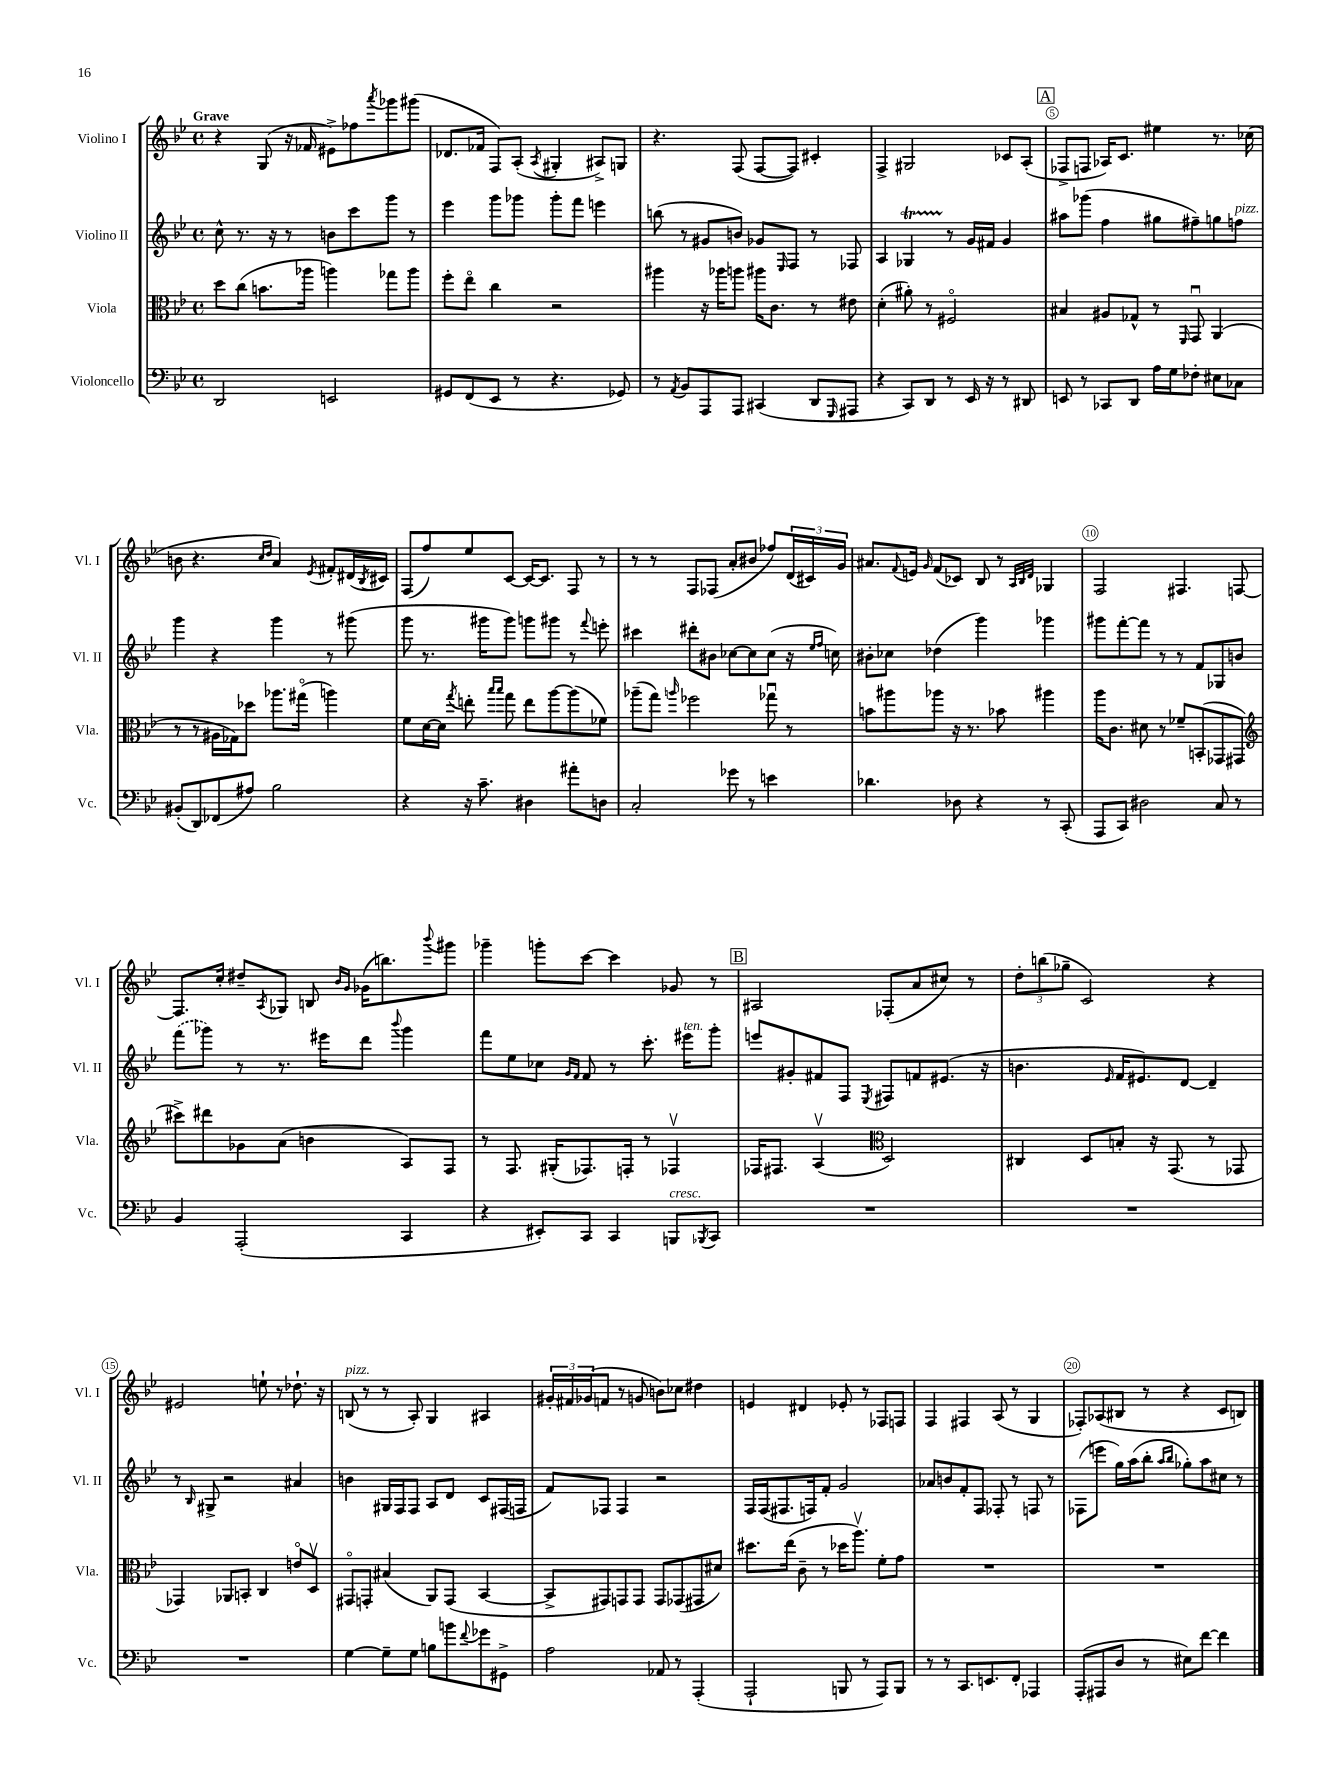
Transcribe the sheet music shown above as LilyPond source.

<<
\new StaffGroup <<
\new Staff = "s0" \with { instrumentName = "Violino I" shortInstrumentName = "Vl. I" } {
    \clef treble \key bes \major \defaultTimeSignature \time 4/4 \tempo "Grave"
    r4 g8( r16 fes'16 eis'8->) fes''8 \acciaccatura { a'''8 } ges'''8 gis'''8( |
    des'8. fes'16 f8) a8-.( \acciaccatura { a8 } gis4-. ais8->) g8 |
    r4. f8( f8~ f8) cis'4-. |
    f4-> gis2 ces'8 a8-.( |
    \mark \markup { \box "A" } fes8-> f8 aes16) c'8. eis''4 r8. ces''16( |
    b'8 r4. \grace { c''16 d''16 } a'4) \acciaccatura { ees'8 } fis'8-. dis'16( \acciaccatura { bes8 } cis'16) |
    f8( f''8) ees''8 c'8~ c'16~ c'8. f8 r8 |
    r8 r8 f8 fes8( a'8-. bis'8 fes''8) \tuplet 3/2 { d'16( cis'16) g'16 } |
    ais'8. \appoggiatura { f'8 } e'16 \grace { g'16 } f'8( ces'8) bes8 r8 \grace { a32 bes32 d'32 } ges4 |
    f2 fis4. f8~ |
    f8. c''16-. dis''8-- \acciaccatura { a8 } ges8 b8 \grace { bes'16 g'16 } ges'16( b''8.) \appoggiatura { bes'''8 } gis'''8 |
    ges'''4-- g'''8-. c'''8~ c'''4 ges'8 r8 |
    \mark \markup { \box "B" } ais2 fes8-.( a'8 cis''8) r8 |
    \tuplet 3/2 { d''8-. b''8( ges''8-- } c'2) r4 |
    eis'2 e''8-! r8 des''8.-! r16 |
    b8^\markup { \italic "pizz." }( r8 r8 a8-.) g4 ais4 |
    \tuplet 3/2 { gis'16-. fis'16 ges'16( } f'8 r8 g'8 b'8) ces''8 dis''4 |
    e'4 dis'4 ees'8-. r8 fes8 f8 |
    f4 fis4 a8( r8 g4 |
    fes8-.) aes8( bis8 r8 r4 c'8 b8) \bar "|." |
}
\new Staff = "s1" \with { instrumentName = "Violino II" shortInstrumentName = "Vl. II" } {
    \clef treble \key bes \major \defaultTimeSignature \time 4/4
    c''8-^ r8. r16 r8 b'8 c'''8 g'''8 r8 |
    ees'''4 g'''8 ges'''8 ges'''8-. f'''8 e'''4 |
    b''8( r8 gis'8 b'8) ges'8 \grace { ees16 } f8 r8 fes8 |
    a4 ges4\startTrillSpan r8\stopTrillSpan g'16 fis'16 g'4 |
    \mark \markup { \box "A" } ais''8 ges'''8( f''4 gis''8 fis''8--) g''8 f''8^\markup { \italic "pizz." } |
    g'''4 r4 g'''4 r8 gis'''8( |
    g'''8 r8. gis'''16 gis'''8) g'''8 gis'''8 r8 \appoggiatura { f'''8 } e'''8-. |
    cis'''4 dis'''8-. bis'8 ces''8~ ces''8 ces''8( r16 \grace { ees''16 f''16 } c''16) |
    bis'8-. ces''8 des''4( g'''4) ges'''4 |
    gis'''8 f'''8~-. f'''8 r8 r8 f'8 ges8 b'8 |
    \once \slurDashed f'''8( ges'''8) r8 r8. eis'''16 d'''8 \appoggiatura { bes'''8 } ges'''4 |
    f'''8 ees''8 ces''8 \grace { g'16 f'16 } f'8 r8 c'''8.-. eis'''16^\markup { \italic "ten." } g'''8-. |
    \mark \markup { \box "B" } e'''8 gis'8-. fis'8 f8 \acciaccatura { ees8 } fis8 f'8 eis'8.( r16 |
    b'4. \grace { ees'16 } f'16 eis'8.) d'8~ d'4-- |
    r8 \grace { bes16 } gis8-> r2 ais'4 |
    b'4 gis16 f16 f8 a8 d'8 c'8 fis16( f16 |
    f'8) fes8 fes4 r2 |
    f16 f16( fis8. f16) f'8-. g'2 |
    aes'8 b'8 f'8-. f8 fes8-. r8 f8 r8 |
    fes8( e'''8 g''16) a''16( bes''8-. \grace { a''16 bes''16 } ges''8-.) a''8 cis''8 r8 \bar "|." |
}
\new Staff = "s2" \with { instrumentName = "Viola" shortInstrumentName = "Vla." } {
    \clef alto \key bes \major \defaultTimeSignature \time 4/4
    d''8 c''8( b'8. aes''16 a''4) ges''8 a''8 |
    f''8-. ees''8\flageolet c''4 r2 |
    ais''4 r16 aes''16 a''8 ais''16 c'8. r8 eis'8 |
    d'4-.( ais'8-.) r8 fis2\flageolet |
    \mark \markup { \box "A" } bis4 ais8 ges8-^ r8 \grace { f,16 } g,8\downbow a,4( |
    r8 r8 ais16 ges16) des''8 aes''8. gis''16\flageolet( a''4) |
    f'8 d'16~ d'16 \acciaccatura { g''8 } e''8-. \grace { bes''16 bes''16 } g''8 e''8 a''8~ a''8( fes'8) |
    aes''8--( g''8) \grace { a''16 } fes''2 ges''8\downbow r8 |
    b'8 ais''8 aes''8 r16 r8. bes'8 ais''4 |
    a''16 c'8. dis'8 r8 fes'8-- b,8-.( ges,8 gis,8 |
    \clef treble cis'''8->) dis'''8 ges'8 a'8( b'4 a8) f8 |
    r8 f8. gis16-.( fes8.) f16-. r8 fes4\upbow |
    \mark \markup { \box "B" } fes16 fis8. a4\upbow( \clef alto d2) |
    cis4 d8 b8-. r16 g,8.( r8 ges,8 |
    ges,4) aes,8 b,8-. c4 e'8\flageolet d8\upbow |
    gis,8\flageolet g,8-. bis4( a,8) g,8( bes,4~ |
    bes,8-> gis,8) g,8 g,8 g,8 ges,8( gis,8 dis'8) |
    dis''8. ees''16( c'8-- r8 des''16 a''8.\upbow) f'8-. g'8 |
    R1 |
    R1 \bar "|." |
}
\new Staff = "s3" \with { instrumentName = "Violoncello" shortInstrumentName = "Vc." } {
    \clef bass \key bes \major \defaultTimeSignature \time 4/4
    d,2 e,2 |
    gis,8 f,8( ees,8 r8 r4. ges,8) |
    r8 \acciaccatura { a,8 } bes,8 a,,8 a,,8 cis,4( d,8 \grace { g,,16 } ais,,8 |
    r4 c,8) d,8 r8 ees,16 r16 r8 dis,8 |
    \mark \markup { \box "A" } e,8 r8 ces,8 d,8 a16 g16 fes8-. eis8 ces8 |
    bis,8-.( d,8) fes,8( ais8) bes2 |
    r4 r16 c'8.-- dis4 ais'8-. d8 |
    c2-. ges'8 r8 e'4 |
    des'4. des8 r4 r8 c,8-.( |
    a,,8 c,8) dis2 c8 r8 |
    bes,4 a,,2-.( c,4 |
    r4 eis,8-.) c,8 c,4 b,,8^\markup { \italic "cresc." } \acciaccatura { bes,,8 } c,8 |
    \mark \markup { \box "B" } R1 |
    R1 |
    R1 |
    g4~ g8-- g8 b8 b'8 \appoggiatura { f'8 } ges'8 gis,8-> |
    a2 aes,8 r8 a,,4-.( |
    a,,2-! b,,8 r8 a,,8) b,,8 |
    r8 r8 c,8. e,8. f,8-. aes,,4 |
    a,,8-.( ais,,8 d8 r8 eis8) f'8~ f'4 \bar "|." |
}
>>
>>
\layout { \context { \Score \override BarNumber.break-visibility = ##(#f #t #t) barNumberVisibility = #(every-nth-bar-number-visible 5) \override BarNumber.stencil = #(make-stencil-circler 0.1 0.3 ly:text-interface::print) } }
